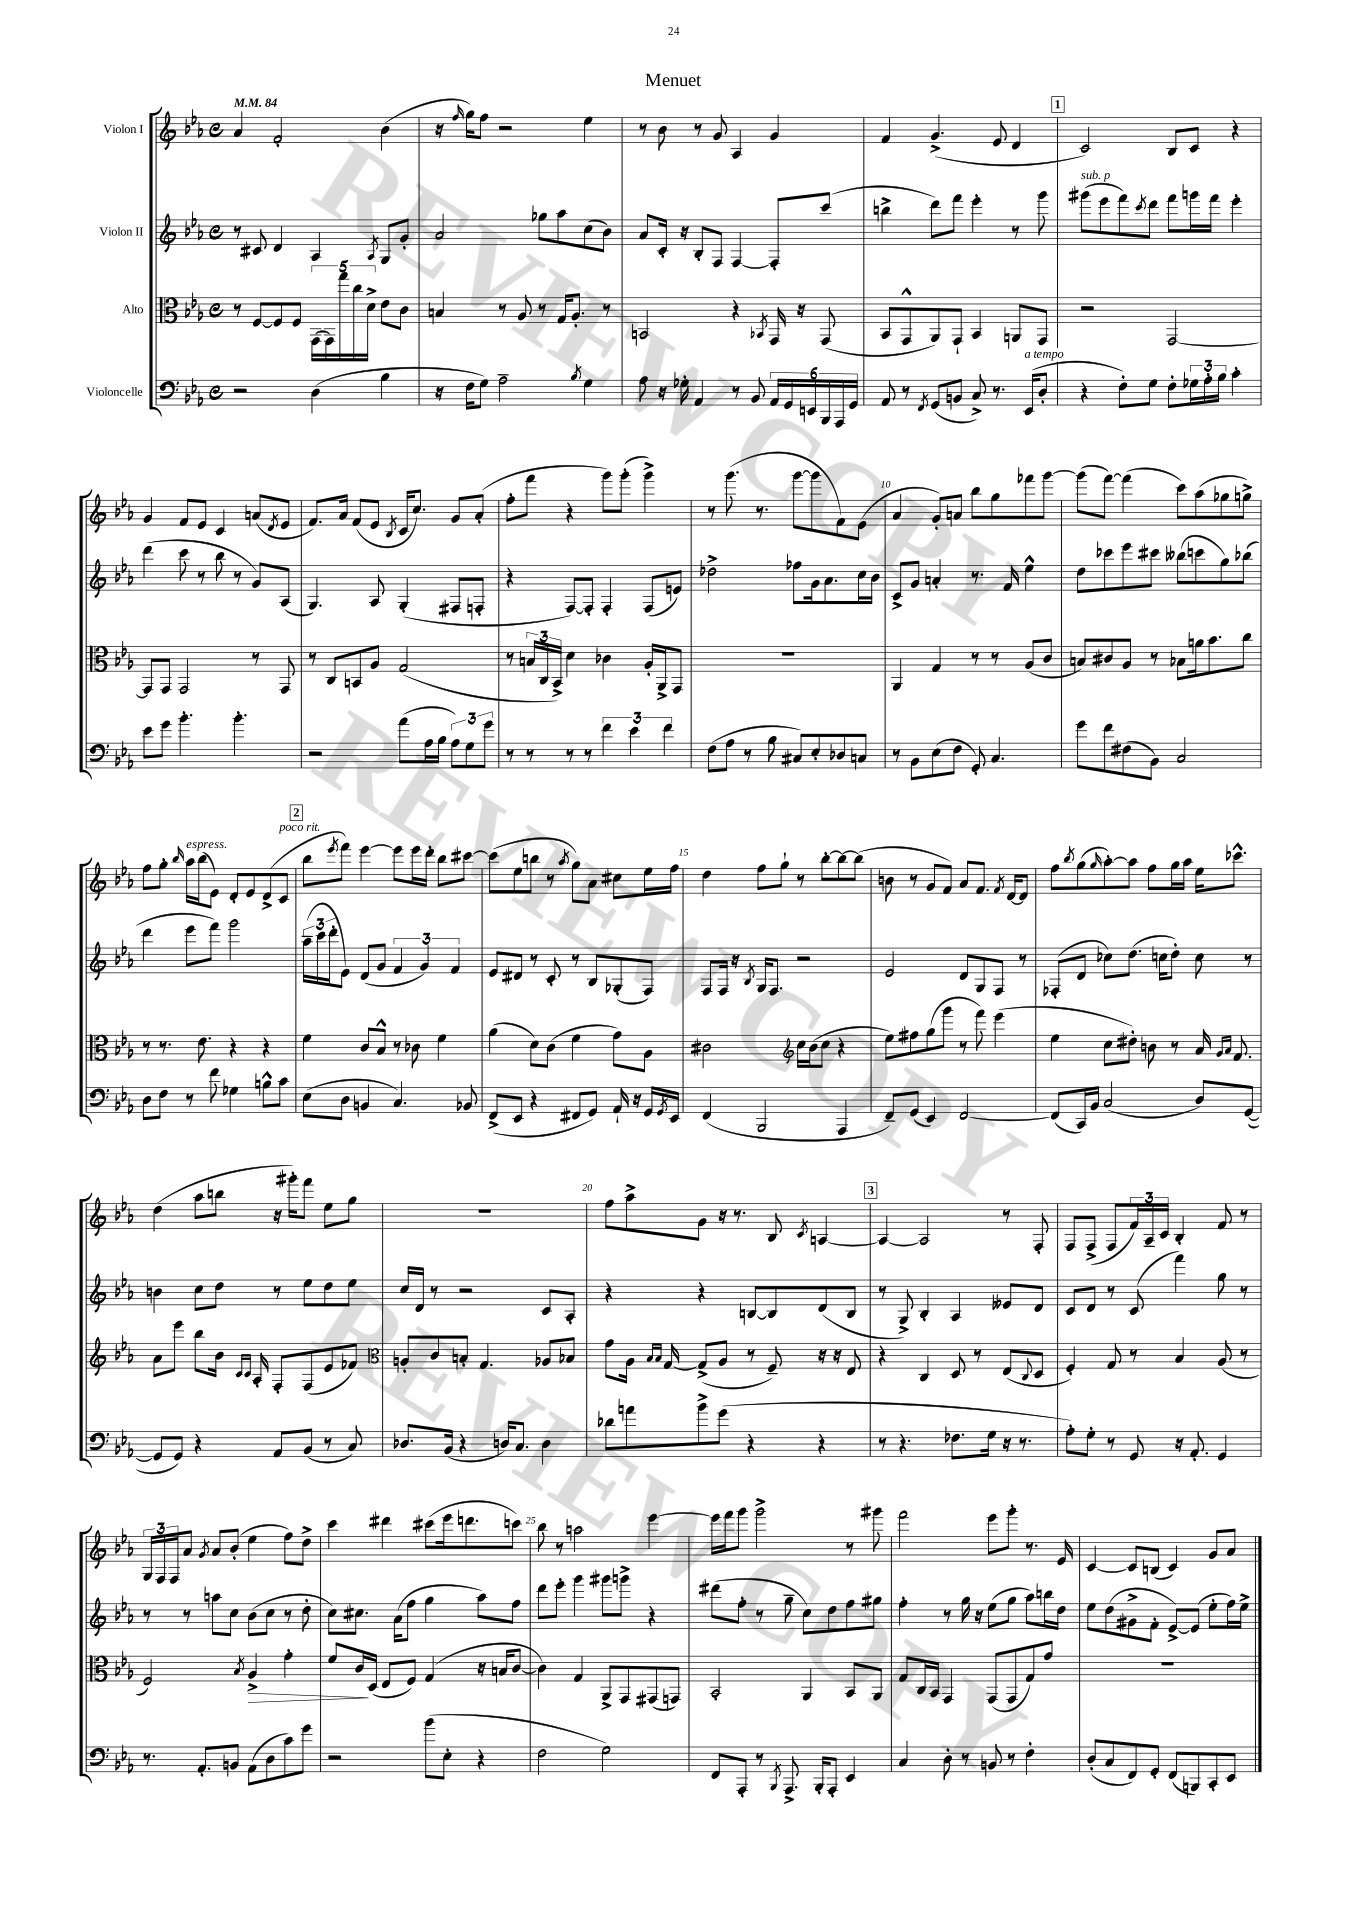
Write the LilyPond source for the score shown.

\header { title = "Menuet" }
<<
\new StaffGroup <<
\new Staff = "s0" \with { instrumentName = "Violon I" } {
    \clef treble \key ees \major \defaultTimeSignature \time 4/4 \tempo 4 = 84
    aes'4 f'2-. bes'4( |
    r16 \grace { f''16 } g''16) f''8 r2 ees''4 |
    r8 bes'8 r8 g'8 aes4 g'4 |
    f'4 g'4.->( ees'8 d'4 |
    \mark \markup { \box "1" } c'2) bes8 c'8 r4 |
    g'4 f'8 ees'8 c'4 a'8( \acciaccatura { d'8 } ees'8 |
    f'8.) aes'16 f'8( ees'8 \acciaccatura { bes8 } c'16 c''8.) g'8 aes'8-.( |
    f''8-. f'''8 r4 g'''8) g'''8-.( g'''4->) |
    r8 g'''8.( r8. g'''8~ g'''8 f'8) ees'8( |
    aes'4 g'8-.) a'8 bes''8 g''8 fes'''8 g'''8~ |
    g'''8( f'''8~) f'''4( c'''8) aes''8( ges''8 g''8->) |
    f''8 g''8-. \grace { bes''16 } aes''16^\markup { \italic "espress." } bes''16( ees'8) d'8-. ees'8 d'8->( c'8^\markup { \italic "poco rit." } |
    \mark \markup { \box "2" } bes''8 \acciaccatura { ees'''8 } f'''8) ees'''4~ ees'''8 ees'''16 d'''16-. bes''8 cis'''8~ |
    cis'''8( ees''8 b''8 r8 \acciaccatura { aes''8 } g''8) aes'8 cis''8 ees''16 f''16 |
    d''4 f''8 g''8-! r8 bes''8~-. bes''8~ bes''8( |
    b'8 r8 g'8 f'8) aes'8 f'8. \acciaccatura { f'8 } d'16~ d'8 |
    f''8 \acciaccatura { bes''8 } g''8( \grace { g''16 } aes''8~-.) aes''8 f''8 g''16 aes''16 ees''16 ces'''8.-^ |
    d''4( aes''8 b''8 r16 gis'''16-.) f'''8 ees''8 g''8 |
    R1 |
    f''8 aes''8-> g'8 r16 r8. bes8 \acciaccatura { c'8 } a4~ |
    \mark \markup { \box "3" } a4~ a2 r8 f8-. |
    f8 f8->( f8 \tuplet 3/2 { f'16) aes16-- c'16 } bes4-. f'8 r8 |
    \tuplet 3/2 { g16 f16 f16 } aes'8 \acciaccatura { g'8 } aes'8 bes'8-.( ees''4 f''8) d''8-> |
    c'''4 dis'''4 cis'''8( ees'''16 d'''8. c'''8) |
    bes''8 r8 a''2 ees'''4~ |
    ees'''16 f'''16 g'''8 g'''2-> r8 gis'''8 |
    f'''2 ees'''8 g'''8-. r8. ees'16 |
    c'4~ c'8 b8( c'4) g'8 aes'8 \bar "|." |
}
\new Staff = "s1" \with { instrumentName = "Violon II" } {
    \clef treble \key ees \major \defaultTimeSignature \time 4/4
    r8 cis'8 d'4 aes4 \acciaccatura { aes8 } g8 g'8-. |
    aes'2 ges''8 aes''8 c''8( bes'8) |
    aes'8 c'16-. r16 bes8-. f8 f4~ f8-. c'''8( |
    b''4-> d'''8) f'''8 ees'''4-. r8 g'''8 |
    \mark \markup { \box "1" } gis'''8^\markup { \italic "sub. p" }( ees'''8 f'''8) \acciaccatura { c'''8 } d'''8 f'''8 g'''16 f'''16 ees'''4-. |
    d'''4( c'''8 r8 bes''8 r8 g'8) aes8( |
    g4.) aes8 g4-.( fis8 f8-. |
    r4 f8~) f8-. f4-. f8( e'8) |
    des''2-> fes''8 g'16 aes'8. c''16 bes'16 |
    c'8-> g'8 a'4-. r8. f'16 ees''4-^ |
    d''8 ces'''8 ees'''8 cis'''8 beses''8( c'''8 g''8) bes''8( |
    d'''4 ees'''8 f'''8) g'''2 |
    \mark \markup { \box "2" } \tuplet 3/2 { aes''16--( c'''16 d'''16-. } ees'8) d'8( g'8 \tuplet 3/2 { f'4 g'4) f'4 } |
    ees'8 dis'8 r8 c'8-. r8 bes8 ges8-.( f8) |
    f8 f16 r16 \acciaccatura { bes8 } g16 f8. r2 |
    ees'2 d'8 g8 f8 r8 |
    fes8-.( d'8 ces''8) d''8.( c''16 d''8-.) c''8 r8 |
    b'4 c''8 d''8 r8 ees''8 d''8 ees''8 |
    c''16 d'16 r8 r2 c'8 aes8-. |
    r4 r4 b8~ b8 d'8( b8 |
    \mark \markup { \box "3" } r8 g8->) bes4-. aes4 eeses'8 d'8 |
    c'8 d'8 r8 c'8( f'''4) g''8 r8 |
    r8 r8 a''8 c''8 bes'8( c''8 r8 d''8-. |
    c''8) cis''8. aes'16( f''8 g''4 aes''8) f''8 |
    d'''8 ees'''8-. g'''4 gis'''8 g'''8-> r4 |
    dis'''8( f''8-. r8 g''8-- c''8) d''8 f''8 gis''8 |
    f''4-. r8 g''16 r16 ees''8( g''8 aes''8) b''16 d''16 |
    ees''8 d''8( gis'8-> f'8-. ees'8~->) ees'8( ees''8-. f''16) ees''16-> \bar "|." |
}
\new Staff = "s2" \with { instrumentName = "Alto" } {
    \clef alto \key ees \major \defaultTimeSignature \time 4/4
    r8 f8~ f8 f8 \tuplet 5/4 { g,16( g,16) g''16 c''16 d'16-> } ees'8 c'8 |
    b4 r8 aes8 r8 g16 aes8.-. r8 |
    b,2 r4 \acciaccatura { bes,8 } g,16 r16 g,8( |
    bes,8 g,8-^ aes,8) g,8-! bes,4 a,8 g,8 |
    \mark \markup { \box "1" } r2 g,2~ |
    g,8 g,8 g,2 r8 g,8 |
    r8 c8 b,8 aes8 g2( |
    r8 \tuplet 3/2 { b16 c16 bes,16->) } d'4 ces'4 aes16-. aes,16-> g,8 |
    R1 |
    aes,4 g4 r8 r8 aes8( c'8 |
    b8) cis'8 aes8 r8 bes8 a'16 bes'8. c''8 |
    r8 r8. ees'8. r4 r4 |
    \mark \markup { \box "2" } f'4 c'8 bes8-^ r8 ces'8 f'4 |
    aes'4( d'8) c'8( f'4 g'8) aes8 |
    cis'2 \clef treble c''16 bes'16( c''8 r4 |
    ees''8) fis''8 g''8( g'''8 r8 f'''8) ees'''4( |
    ees''4 c''8 dis''8-.) b'8 r8 aes'16 \grace { g'16 aes'16 } f'8. |
    aes'8 ees'''8 bes''8 bes'16 \grace { c'16 c'16 } aes16-. f8-. f8( ees'8 fes'8) |
    \clef alto a8-. c'8 b8-. g4. aes8 bes8 |
    g'8 aes16 \grace { bes16 bes16 } g16~ g8->( aes8 r8 f8--) r16 r16 ees8 |
    \mark \markup { \box "3" } r4 c4 d8 r8 ees8( \appoggiatura { c8 } d8 |
    f4-.) g8 r8 bes4 aes8( r8 |
    f2) \acciaccatura { bes8 } aes4->\> g'4-. |
    f'8 c'16\! d16( ees8 f8) g4( r16 b16 c'8~ |
    c'4) g4 aes,8-> g,8 gis,8( g,8) |
    bes,2-. aes,4 bes,8 aes,8 |
    g8 c16 bes,16 g,4 g,8( g,8 g8) g'8 |
    R1 \bar "|." |
}
\new Staff = "s3" \with { instrumentName = "Violoncelle" } {
    \clef bass \key ees \major \defaultTimeSignature \time 4/4
    r2 d4( bes4 |
    r16 f16 g8) aes2-- \acciaccatura { bes8 } g4 |
    aes8 r16 ges16-. aes,4 r8 bes,8 \tuplet 6/4 { aes,16 g,16 e,16 bes,,16 aes,,16 g,16 } |
    aes,8 r8 \acciaccatura { f,8 } g,8( b,8 c8->) r8. ees,16^\markup { \italic "a tempo" }( d8-. |
    \mark \markup { \box "1" } r4 f8-.) g8 f8-. \tuplet 3/2 { ges16 aes16-. bes16 } c'4-. |
    ees'8 g'8 bes'4.-. bes'4.-. |
    r2 aes'8( aes16 bes16 \tuplet 3/2 { aes8) g8 g'8 } |
    r8 r8 r8 r8 \tuplet 3/2 { f'4 ees'4 f'4 } |
    f8( aes8 r8 bes8 cis8) ees8-. des8 c8 |
    r8 bes,8 ees8( f8 g,8-.) c4. |
    g'8 f'8 fis8( bes,8) c2 |
    d8 f8 r8 f'8 ges4 b8-^ c'8 |
    \mark \markup { \box "2" } ees8( d8 b,4 c4.) bes,8 |
    f,8->( ees,8 r4 fis,8 g,8) aes,16-! r16 g,16 \acciaccatura { g,8 } ees,16 |
    f,4( bes,,2 aes,,4 |
    f,8--) g,8( ees,4) f,2~ |
    f,8( c,16) bes,16 c2( d8) g,8~( |
    g,8 g,8) r4 aes,8 bes,8( r8 c8) |
    des8. bes,16( r4 d16) c8. d4 |
    des'8 a'8 bes'8-> g'8( r4 r4 |
    \mark \markup { \box "3" } r8 r4. fes8. g16 r16 r8. |
    aes8-.) g8-. r8 g,8 r16 aes,8.-. g,4 |
    r8. aes,8.-. b,8 aes,8( d8 c'8) g'8 |
    r2 bes'8( ees8-. r4 |
    f2 g2) |
    f,8 aes,,8-. r8 \acciaccatura { bes,,8 } aes,,8.-> bes,,16-. aes,,8-. ees,4 |
    c4 d8-. r8 b,8 r8 f4-. |
    d8-.( c8 f,8) g,8-. f,8( b,,8) c,8-. ees,8 \bar "|." |
}
>>
>>
\layout { \context { \Score \override BarNumber.break-visibility = ##(#f #t #t) barNumberVisibility = #(every-nth-bar-number-visible 5) } }
